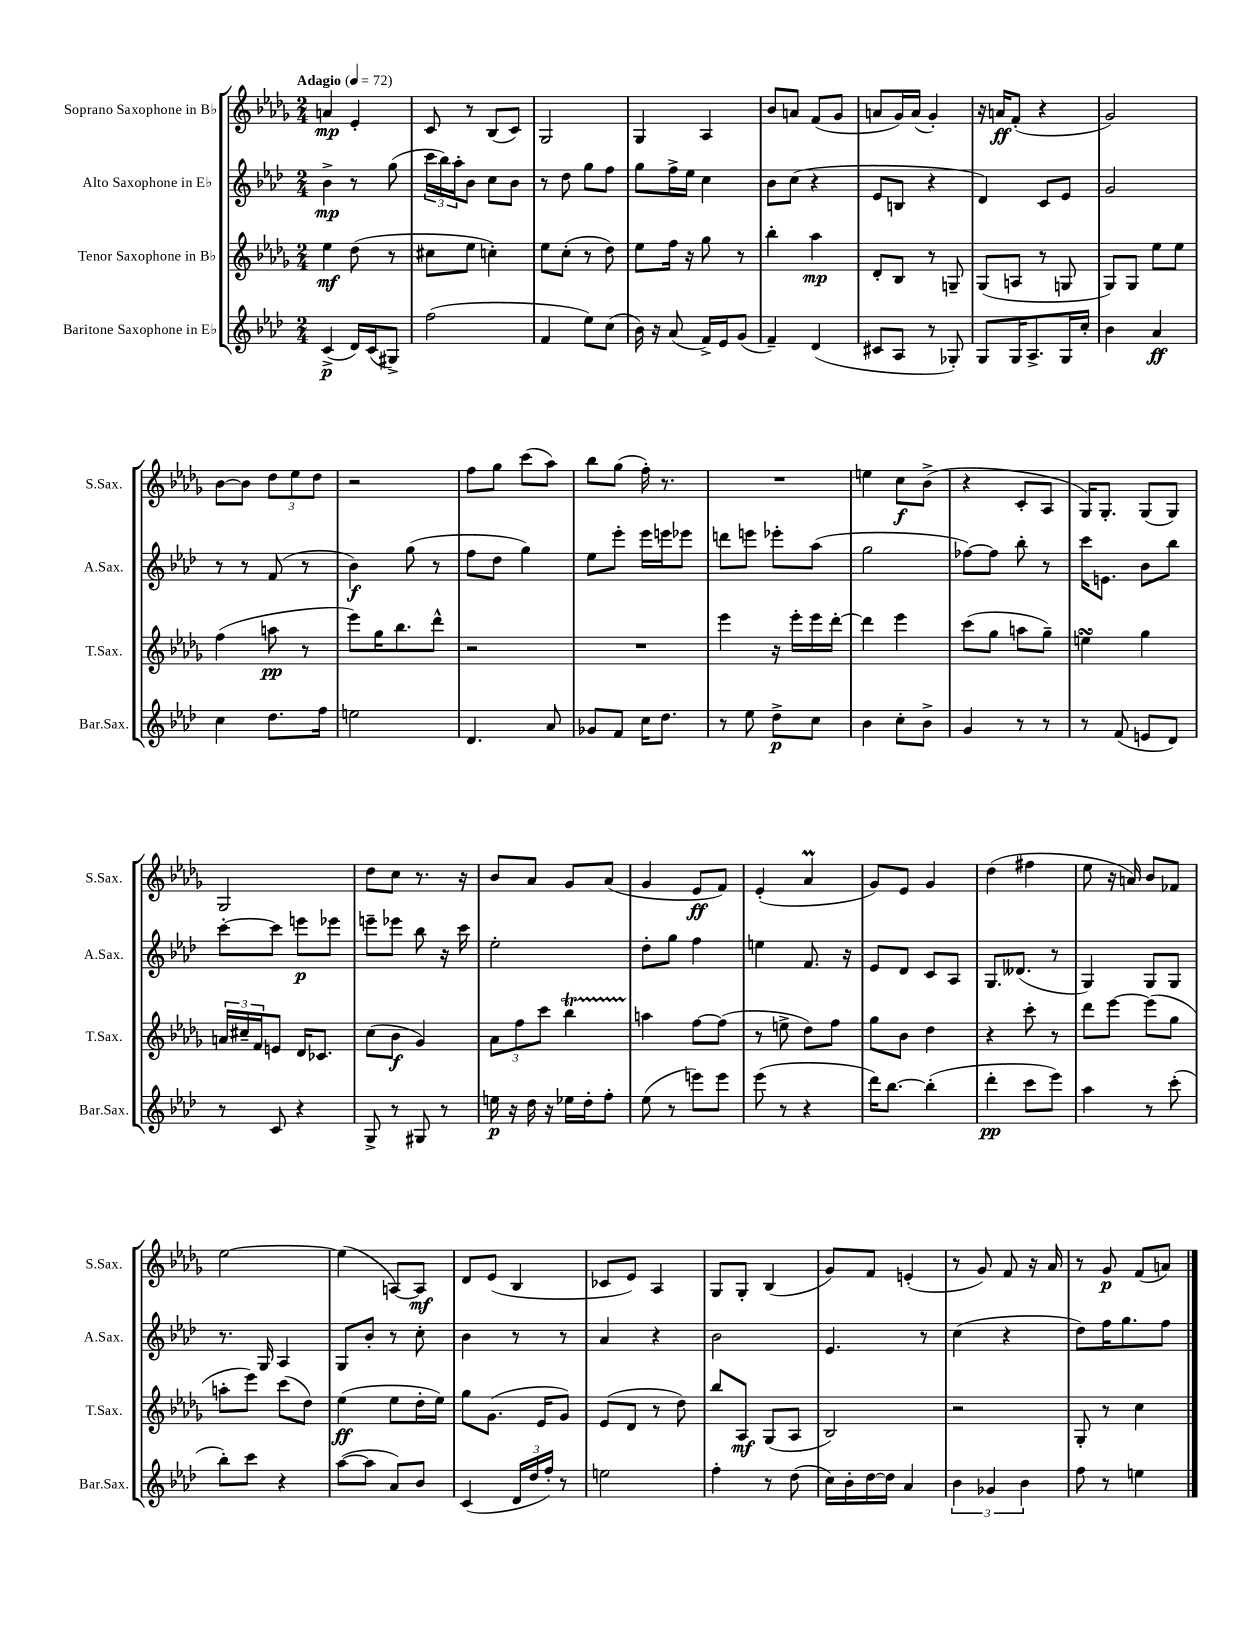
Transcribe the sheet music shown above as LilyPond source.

<<
\new StaffGroup <<
\new Staff = "s0" \with { instrumentName = "Soprano Saxophone in Bb" shortInstrumentName = "S.Sax." } {
    \clef treble \key des \major \numericTimeSignature \time 2/4 \tempo "Adagio" 4 = 72
    a'4\mp ees'4-. |
    c'8 r8 bes8( c'8) |
    ges2 |
    ges4 aes4 |
    bes'8 a'8 f'8( ges'8 |
    a'8 ges'16) a'16( ges'4-.) |
    r16 a'16\ff f'8-.( r4 |
    ges'2) |
    bes'8~ bes'8 \tuplet 3/2 { des''8 ees''8 des''8 } |
    r2 |
    f''8 ges''8 c'''8( aes''8) |
    bes''8 ges''8( f''16-.) r8. |
    R2 |
    e''4 c''8\f bes'8->( |
    r4 c'8-. aes8 |
    ges16) ges8.-. ges8( ges8) |
    ges2 |
    des''8 c''8 r8. r16 |
    bes'8 aes'8 ges'8 aes'8( |
    ges'4 ees'8\ff f'8) |
    ees'4-.( aes'4\prall |
    ges'8) ees'8 ges'4 |
    des''4( fis''4 |
    ees''8 r16 a'16) bes'8 fes'8 |
    ees''2~ |
    ees''4( a8~) a8\mf |
    des'8 ees'8( bes4 |
    ces'8 ees'8) aes4 |
    ges8 ges8-. bes4( |
    ges'8) f'8 e'4-.( |
    r8 ges'8) f'8 r16 aes'16 |
    r8 ges'8\p f'8( a'8) \bar "|." |
}
\new Staff = "s1" \with { instrumentName = "Alto Saxophone in Eb" shortInstrumentName = "A.Sax." } {
    \clef treble \key aes \major \numericTimeSignature \time 2/4
    bes'4->\mp r8 g''8( |
    \tuplet 3/2 { c'''16 bes''16) aes''16-. } bes'8 c''8 bes'8 |
    r8 des''8 g''8 f''8 |
    g''8 f''16-> ees''16 c''4 |
    bes'8 c''8( r4 |
    ees'8 b8 r4 |
    des'4) c'8 ees'8 |
    g'2 |
    r8 r8 f'8( r8 |
    bes'4\f) g''8( r8 |
    f''8 des''8 g''4) |
    ees''8 ees'''8-. ees'''16 e'''16 ees'''8 |
    d'''8 e'''8 ees'''8-. aes''8( |
    g''2 |
    fes''8~) fes''8 bes''8-. r8 |
    c'''16 e'8. bes'8 bes''8 |
    c'''8~-. c'''8 e'''8\p ees'''8 |
    e'''8-- ees'''8 bes''8 r16 c'''16 |
    ees''2-. |
    des''8-. g''8 f''4 |
    e''4 f'8. r16 |
    ees'8 des'8 c'8 aes8 |
    g8. deses'8.( r8 |
    g4) g8 g8 |
    r8. g16 aes4 |
    g8 bes'8-. r8 c''8-. |
    bes'4 r8 r8 |
    aes'4 r4 |
    bes'2 |
    ees'4. r8 |
    c''4( r4 |
    des''8) f''16 g''8. f''8 \bar "|." |
}
\new Staff = "s2" \with { instrumentName = "Tenor Saxophone in Bb" shortInstrumentName = "T.Sax." } {
    \clef treble \key des \major \numericTimeSignature \time 2/4
    ees''4\mf des''8( r8 |
    cis''8 ees''8 c''4-.) |
    ees''8 c''8-.( r8 des''8) |
    ees''8 f''16 r16 ges''8 r8 |
    bes''4-. aes''4\mp |
    des'8-. bes8 r8 g8-- |
    ges8( a8 r8 g8 |
    ges8) ges8 ees''8 ees''8 |
    f''4( a''8\pp r8 |
    ees'''8) ges''16 bes''8. des'''8-^ |
    r2 |
    R2 |
    ees'''4 r16 ees'''16-. ees'''16 des'''16~-. |
    des'''4 ees'''4 |
    c'''8( ges''8 a''8 ges''8--) |
    e''4\turn ges''4 |
    \tuplet 3/2 { a'16 cis''16-- f'16 } e'8 des'16 ces'8. |
    c''8( bes'8\f ges'4) |
    \tuplet 3/2 { aes'8 f''8 c'''8 } bes''4\startTrillSpan |
    a''4\stopTrillSpan f''8~ f''8( |
    r8 e''8-> des''8) f''8 |
    ges''8 bes'8 des''4 |
    r4 c'''8-. r8 |
    des'''8 ees'''8~ ees'''8( ges''8 |
    a''8-. ees'''8) c'''8( des''8) |
    ees''4\ff( ees''8 des''16-. ees''16) |
    ges''8 ges'8.( ees'16 ges'8) |
    ees'8( des'8 r8 des''8) |
    bes''8 aes8\mf ges8( aes8 |
    bes2) |
    r2 |
    ges8-. r8 c''4 \bar "|." |
}
\new Staff = "s3" \with { instrumentName = "Baritone Saxophone in Eb" shortInstrumentName = "Bar.Sax." } {
    \clef treble \key aes \major \numericTimeSignature \time 2/4
    c'4->\p( des'16) c'16( gis8->) |
    f''2( |
    f'4 ees''8) c''8( |
    bes'16) r16 aes'8( f'16->) ees'16 g'8( |
    f'4--) des'4( |
    cis'8 aes8 r8 ges8-.) |
    g8 g16 aes8.-> g16 c''16-. |
    bes'4 aes'4\ff |
    c''4 des''8. f''16 |
    e''2 |
    des'4. aes'8 |
    ges'8 f'8 c''16 des''8. |
    r8 ees''8 des''8->\p c''8 |
    bes'4 c''8-. bes'8-> |
    g'4 r8 r8 |
    r8 f'8( e'8 des'8) |
    r8 c'8 r4 |
    g8-> r8 gis8 r8 |
    e''16\p r16 des''16 r16 ees''16 des''16-. f''8-. |
    ees''8( r8 e'''8) e'''8 |
    ees'''8( r8 r4 |
    des'''16) bes''8.~ bes''4-.( |
    des'''4-.\pp c'''8 ees'''8) |
    aes''4 r8 c'''8-.( |
    bes''8-.) c'''8 r4 |
    aes''8~( aes''8 aes'8) bes'8 |
    c'4( \tuplet 3/2 { des'16 des''16 f''16-.) } r8 |
    e''2 |
    f''4-. r8 des''8( |
    c''16) bes'16-. des''16~ des''16 aes'4 |
    \tuplet 3/2 { bes'4 ges'4 bes'4 } |
    f''8 r8 e''4 \bar "|." |
}
>>
>>
\layout { \context { \Score \remove "Bar_number_engraver" } }
